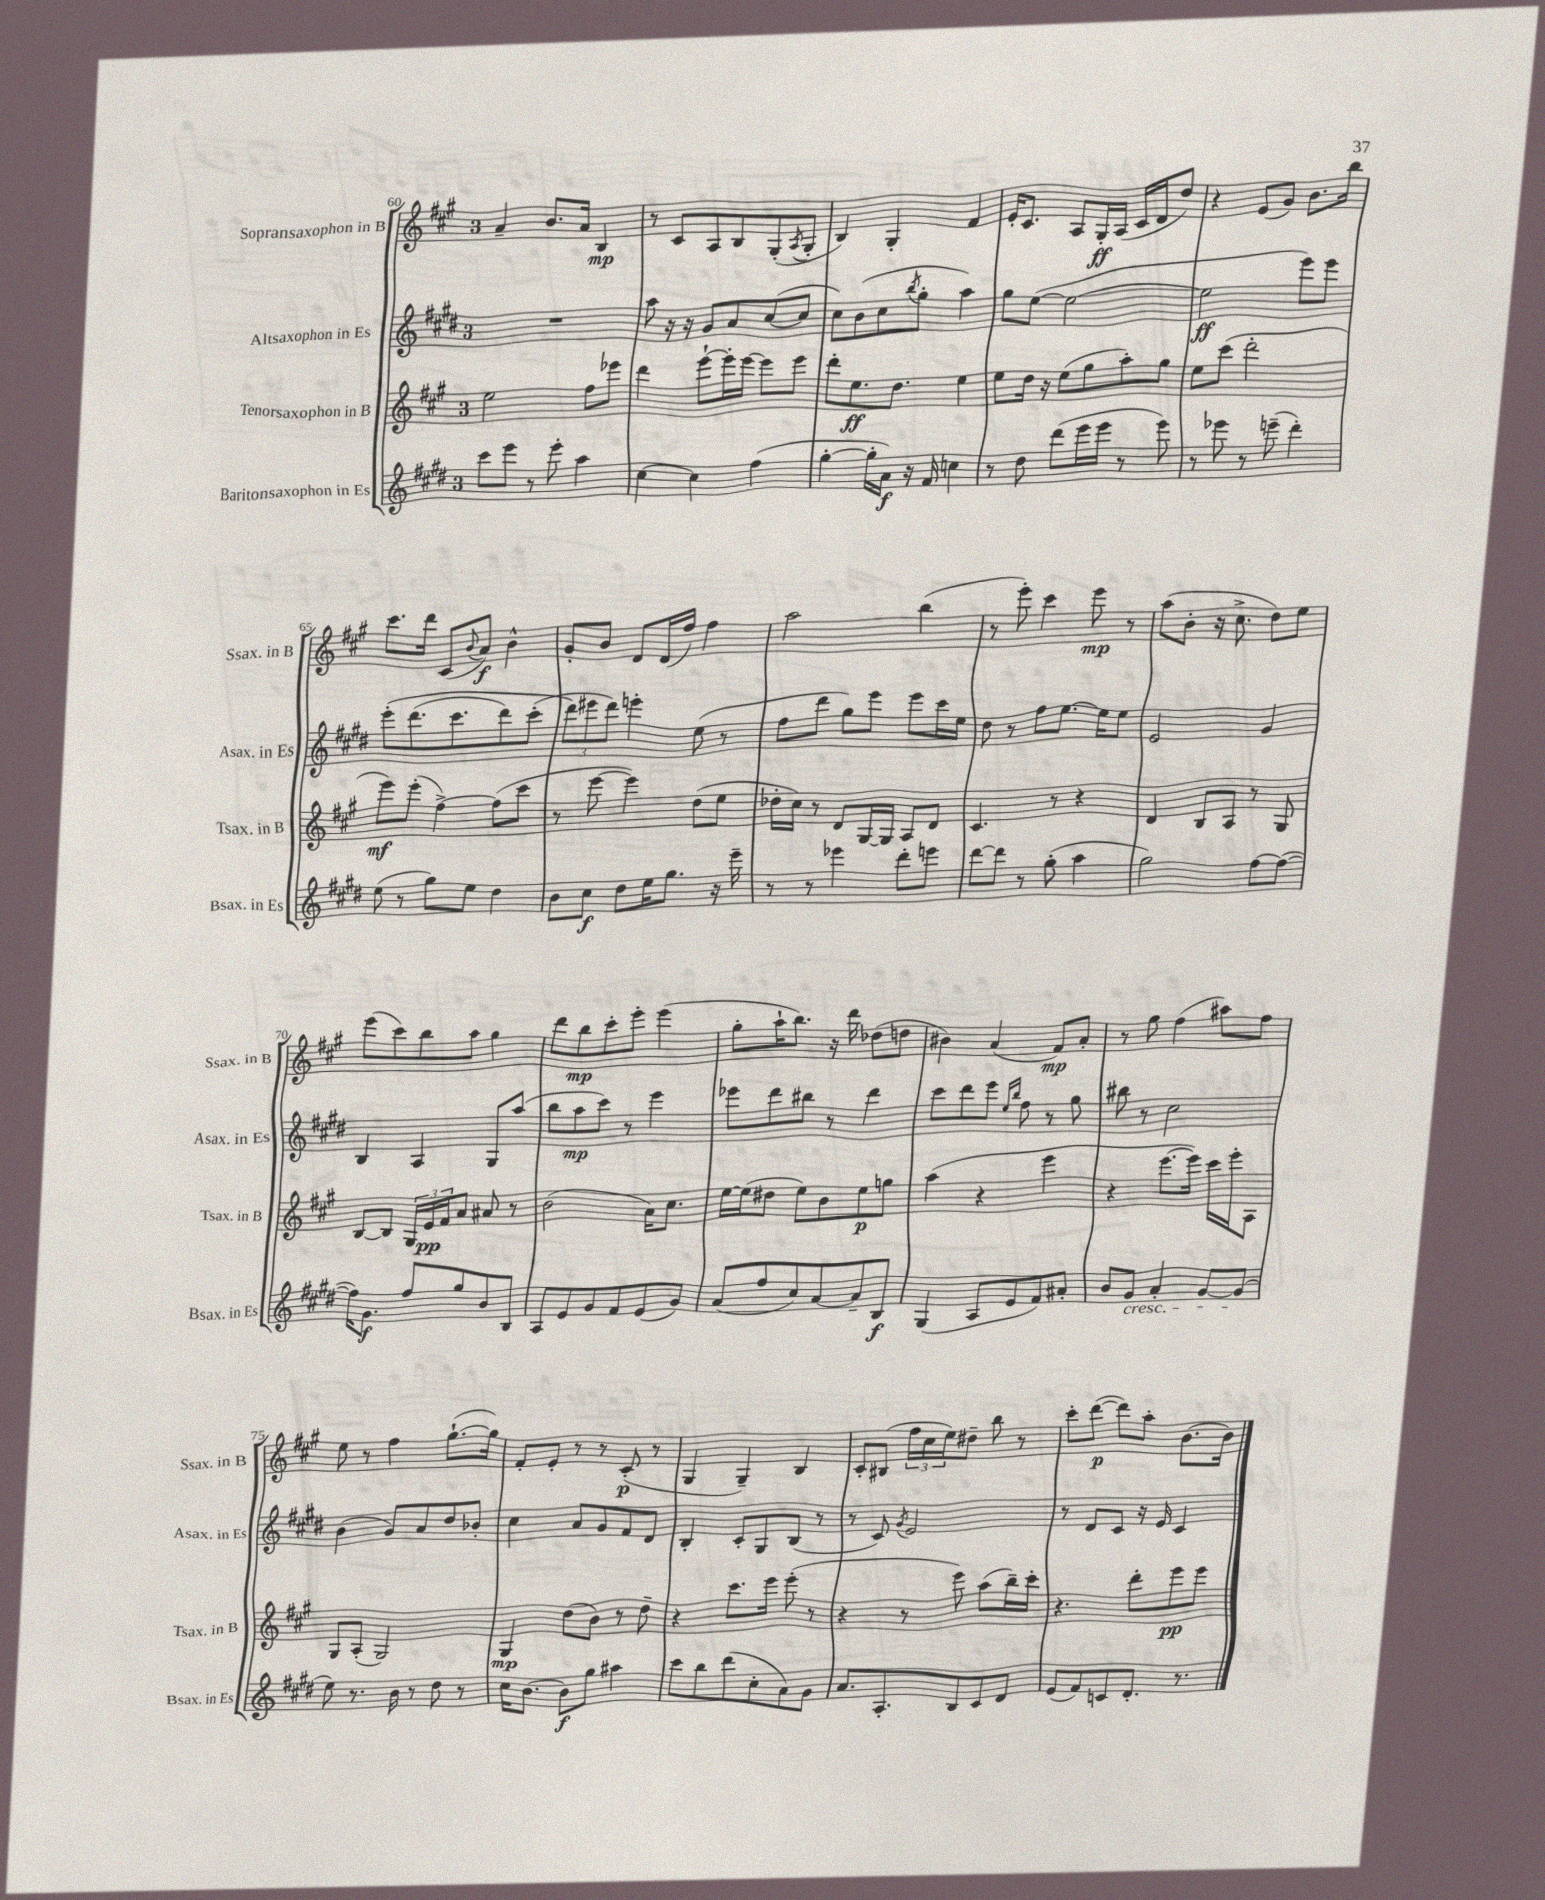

**kern	**kern	**kern	**kern
*staff4	*staff3	*staff2	*staff1
*clefG2	*clefG2	*clefG2	*clefG2
*k[f#c#g#d#]	*k[f#c#g#]	*k[f#c#g#d#]	*k[f#c#g#]
*M3/4	*M3/4	*M3/4	*M3/4
8ccc#	2ee	2.r	4a~
8eee	.	.	.
8r	.	.	8.b
8eee'	.	.	.
.	.	.	16a
4aa	8ff#	.	4B
.	8eee-	.	.
=	=	=	=
[4cc#	4ddd	8aa	8r
.	.	16r	8c#
.	.	16r	.
4cc#]	[8eee`	8g#	8A
.	16eee']	8a	8B
.	[16eee	.	.
(4ff#	8eee]	([8cc#	(8G#'
.	.	.	8qA
.	8eee	8cc#]	8G#'
=	=	=	=
[4gg#'	8ddd'	8cc#)	4B)
.	8.ee	(8b	.
16gg#']	.	8cc#	4G#'
16a)	8.dd	.	.
.	.	8qbb	.
16r	.	8gg#'	.
16f#	.	.	.
4cc	4ee	4aa)	4f#
=	=	=	=
8r	8ee	8gg#	16e'
.	.	.	8.c#
8dd#	16dd	([8ee	.
.	16r	.	.
(8ddd#	(8ee	2ee_	8A
16eee	8gg#	.	16G#'
16eee	.	.	(16A
8r	8aa')	.	16c#
.	.	.	16d
8eee)	8gg#	.	8dd)
=	=	=	=
8r	8ee	2ee]	4r
8eee-	(8ccc#	.	.
8r	2ddd'	.	(8e
(8eee~	.	.	8g#)
4ddd#')	.	8eee)	8.b
.	.	8eee	.
.	.	.	16bb
=	=	=	=
(8ee	8eee)	&(8eee'	8.ccc#
8r	(8eee'	(8.ddd#	.
.	.	.	16ddd
8gg#)	[4ff#^)	.	(8c#
.	.	8.ccc#	.
.	.	.	8qqb
8ee	.	.	8a)
4dd#	(8ff#]	8ddd#)	4b^^
.	8ccc#	(8ccc#'	.
=	=	=	=
8b	8r	12ddd#&)	8g#'
.	.	12eee#	.
8cc#	[8eee	.	8b
.	.	12ddd#)	.
8dd#	4eee])	4eee'	8d
16ee	.	.	(16d
8.gg#	.	.	16ff#)
.	(8dd	(8ee	4ff#
16r	8ee	8r	.
16eee~	.	.	.
=	=	=	=
8r	16dd-'	8ff#	2aa
.	16cc#)	.	.
8r	8r	8ddd#	.
4eee-	8d	8gg#)	.
.	[16G#	8eee	.
.	16G#]	.	.
8ddd#'	8A	8eee	(4bb
8eee	8d	16ccc#	.
.	.	16ee	.
=	=	=	=
[8ddd#	4.c#	8dd#	8r
8ddd#]	.	8r	8eee')
8r	.	8ff#	4ccc#
(8gg#'	8r	[8.ee	.
4aa	4r	.	8eee
.	.	16ee]	.
.	.	8ee	8r
=	=	=	=
2gg#)	4d	2e	(8aa
.	.	.	8b'
.	8B	.	16r
.	.	.	8.cc#^
.	8A	.	.
[8ff#	8r	4g#	8dd)
(8ff#_	8G#	.	8ee
=	=	=	=
16ff#])	[8B	4B	(8eee
8.g#	.	.	.
.	8B]	.	8ccc#)
8ff#	24G#	4A	8bb
.	24e	.	.
.	24f#	.	.
8gg#	8a	.	8aa
8b	8a#	8G#	4gg#
8B	8r	(8aa	.
=	=	=	=
8A	(2b	8bb	8ddd
8e	.	8aa	8bb
8g#	.	8ccc#)	8ccc#'
8f#	.	8r	8eee'
(8e	16a)	4eee	(4eee
.	8.cc#	.	.
8g#)	.	.	.
=	=	=	=
(8a	[16ee	8eee-	8gg#'
.	(16ee]	.	.
8ff#	8dd#	8ddd#	16aa`
.	.	.	8.bb)
8cc#)	8ee)	8bb#	.
[8a	8b	8r	16r
.	.	.	16ddd
8a~]	8ee	4ddd#	(8dd-
8B	8gg	.	8dd
=	=	=	=
(4G#	(4aa	8ccc#	4b#)
.	.	8ddd#	.
8A	4r	8eee	(4a
.	.	16qqee	.
.	.	16qqbb	.
8e	.	8ff#	.
8f#)	4eee	8r	8f#)
8a#'	.	8gg#	8a'
=	=	=	=
8b	4r	8bb#	8r
8g#	.	8r	8gg#
4a'	[8.eee	2cc#	(4ff#
.	16eee])	.	.
[8g#	16ccc#	.	8aa#)
.	16eee'	.	.
(8g#]	8A	.	8ff#
=	=	=	=
8ee)	8G#	(4b	8ee
8.r	(8A'	.	8r
.	2G#)	8g#)	4ff#
16b	.	.	.
8r	.	8a	.
8dd#	.	8dd#	([8.gg#`
8r	.	8b-'	.
.	.	.	16gg#])
=	=	=	=
16cc#	4G#	4cc#	8f#'
[8.b	.	.	.
.	.	.	8e'
8b]	(8dd	8a	8r
8gg#	8b)	8g#	8r
4aa#	8r	8f#	(8c#'
.	8dd~	8d#	8r
=	=	=	=
8ccc#	4r	4B'	4G#
8bb	.	.	.
(8ddd#	8.ccc#	8c#'	4G#~)
8cc#'	.	8G#	.
.	16eee	.	.
8a)	(8eee'	(8B	4B
8g#	8r	8r	.
=	=	=	=
8.a	4r	8r	8c#'
.	.	8c#)	(8B#
8.A'	.	.	.
.	.	8qg#	.
.	8r	2e	24ff#
.	.	.	24cc#
.	.	.	24ee)
8B	8eee)	.	8dd#~
8c#	(8aa	.	8bb
8d#	16bb~)	.	8r
.	16ccc#'	.	.
=	=	=	=
(8e	4.r	8r	8ccc#'
8f#)	.	8d#	([8ddd
8c	.	8c#	8ddd])
8.d#'	8ddd'	16r	8aa'
.	.	16e	.
.	8eee	4c#	[8.b
8.r	.	.	.
.	8eee	.	.
.	.	.	16b]
==	==	==	==
*-	*-	*-	*-
